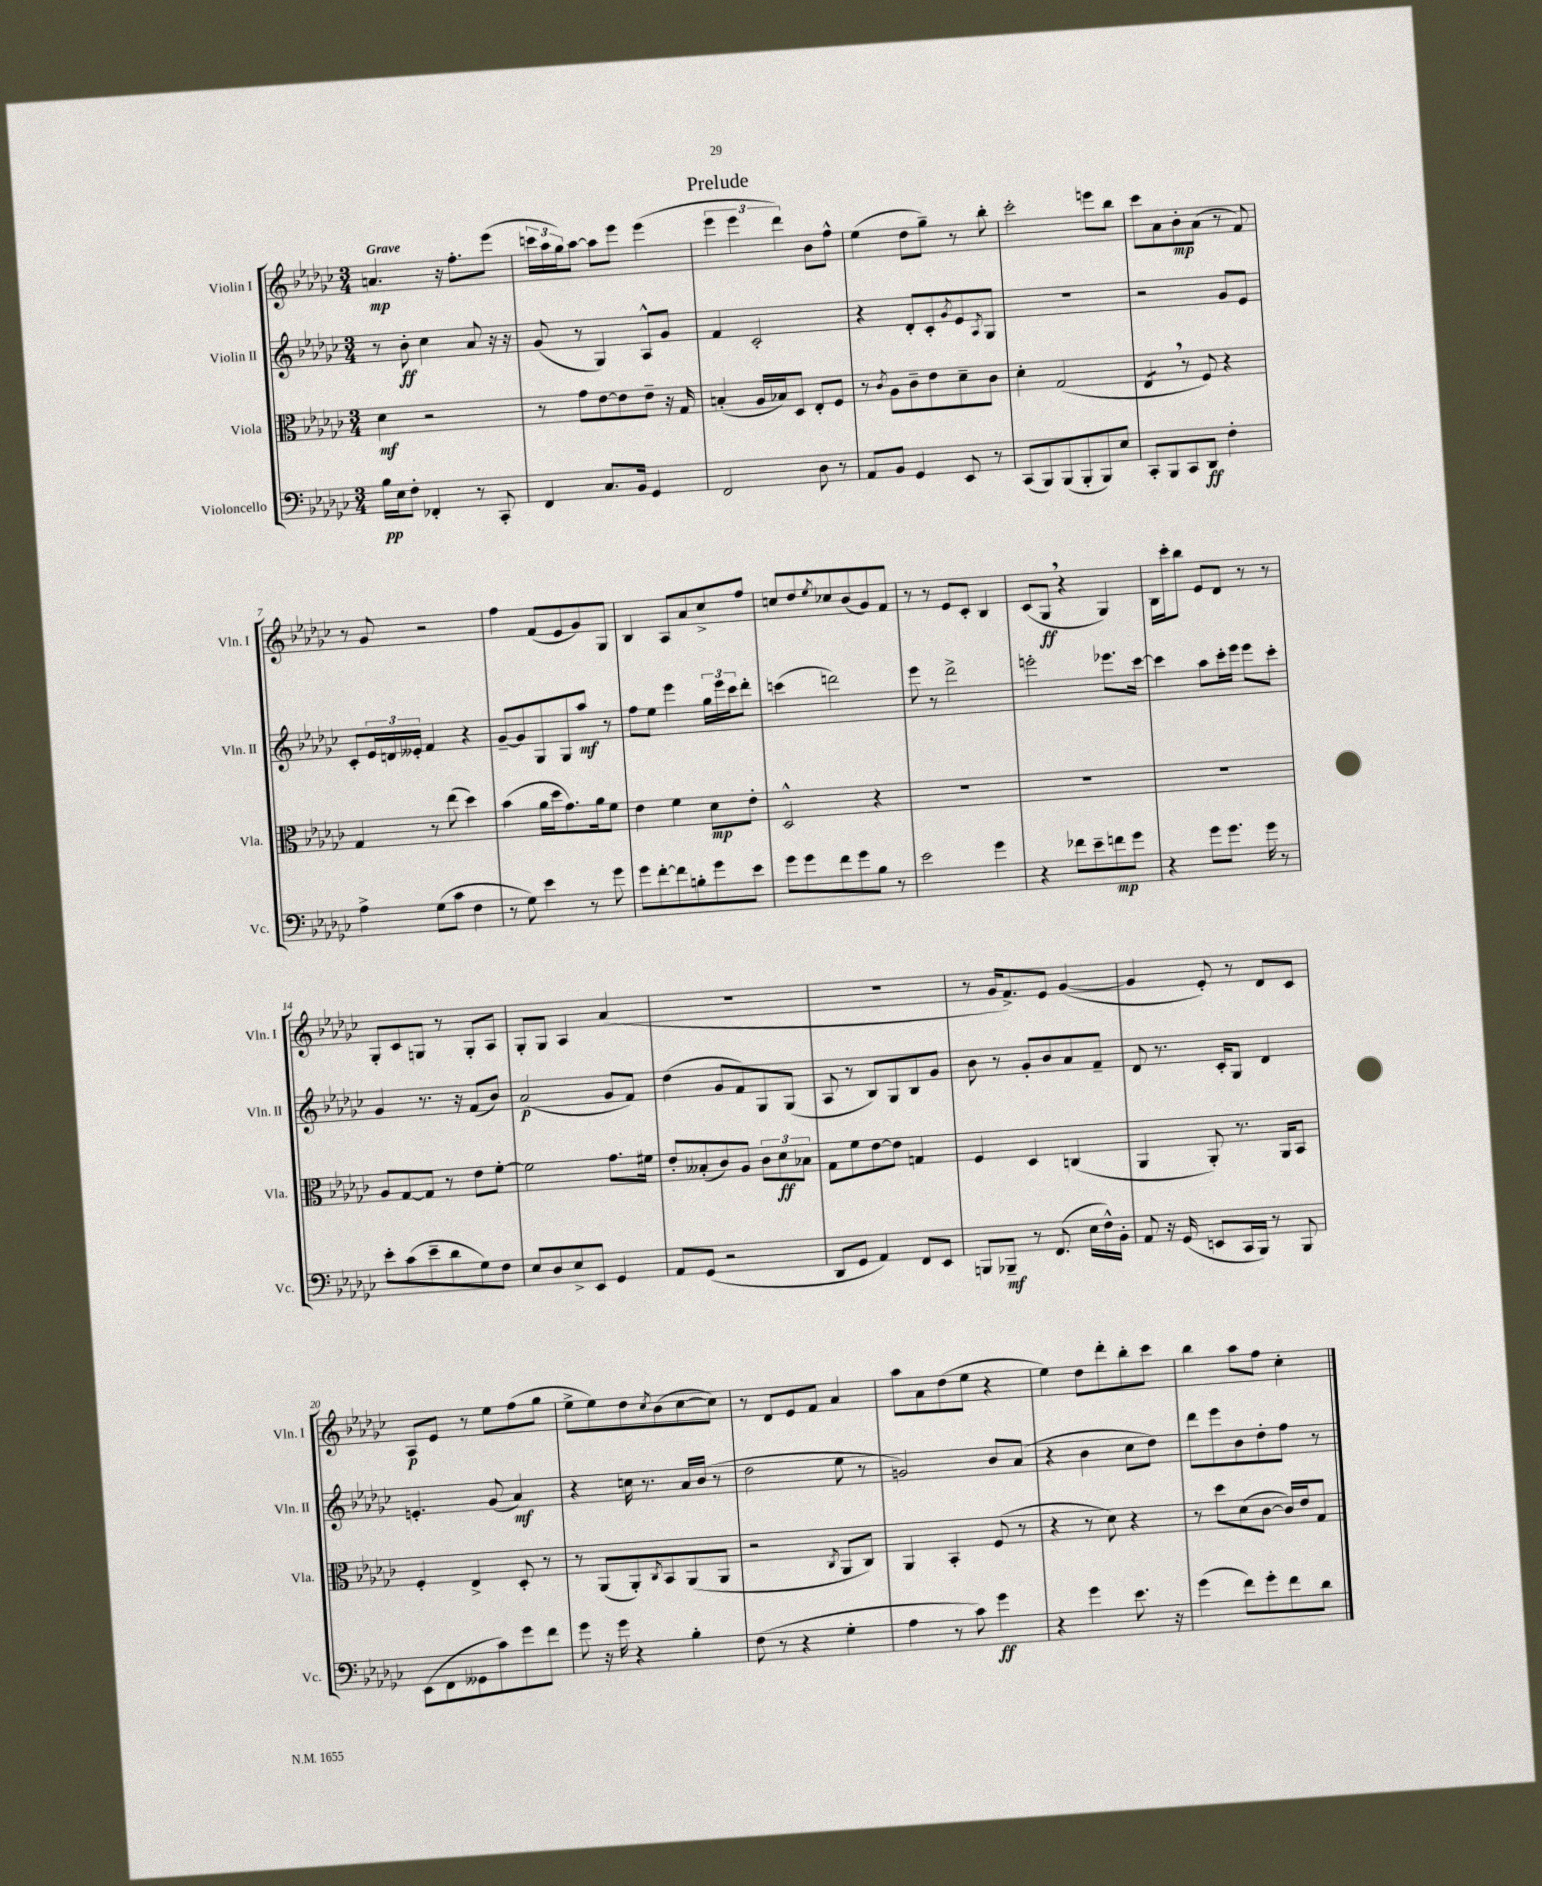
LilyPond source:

\header { title = "Prelude" }
<<
\new StaffGroup <<
\new Staff = "s0" \with { instrumentName = "Violin I" shortInstrumentName = "Vln. I" } {
    \clef treble \key ges \major \numericTimeSignature \time 3/4 \tempo "Grave"
    a'4.\mp r16 f''8.-. ees'''8( |
    \tuplet 3/2 { c'''16 aes''16 ges''16) } aes''8~ aes''8 ees'''8 ees'''4( |
    \tuplet 3/2 { ees'''4 ees'''4 des'''4) } bes'8 f''8-^ |
    ees''4( des''8 ges''8--) r8 bes''8-. |
    ces'''2-. e'''8 bes''8 |
    ces'''8 aes'8 bes'8-.\mp aes'8( r8 f'8) |
    r8 ges'8 r2 |
    f''4 f'8( ees'8 ges'8) ges8 |
    bes4 aes8 aes'8 ces''8-> f''8 |
    c''8 des''8 \acciaccatura { ees''8 } ces''8 bes'8( ges'8) f'8 |
    r8 r8 ees'8 ces'8-. bes4 |
    ces'8( ges8\ff \breathe r4 ges4) |
    bes16 ces'''16-. bes''8 ees'8 des'8 r8 r8 |
    ges8-. ces'8 g8 r8 g8-. aes8 |
    ges8-. ges8 aes4 aes'4( |
    R2. |
    R2. |
    r8 ges'16 f'8.->) ees'8 ges'4~( |
    ges'4 ees'8-.) r8 des'8 ces'8 |
    aes8\p ees'8 r8 ees''8 f''8( ges''8 |
    ees''8-> ees''8) des''8 \acciaccatura { ces''8 } bes'8( ces''8~ ces''8) |
    r8 des'8 ees'8 f'8 aes'4 |
    aes''8 aes'8 des''8( ees''8 r4 |
    ees''4) des''8 des'''8-. bes''8-. ces'''8 |
    bes''4 aes''8 f''8 ces''4-. \bar "|." |
}
\new Staff = "s1" \with { instrumentName = "Violin II" shortInstrumentName = "Vln. II" } {
    \clef treble \key ges \major \numericTimeSignature \time 3/4
    r8 bes'8-.\ff ces''4 aes'8 r16 r16 |
    ges'8( r8 ges4) aes8-^ ges'8 |
    f'4 ces'2-. |
    r4 des'8-. ces'8-. \acciaccatura { ges'8 } ees'8 \acciaccatura { aes8 } ges8 |
    R2. |
    r2 ges'8 ees'8 |
    ces'8-. \tuplet 3/2 { ees'16 d'16 eeses'16-. } f'4 r4 |
    ges'8~-- ges'8 ges8 ges8 aes''8\mf r8 |
    f''8 ees''8 ees'''4 \tuplet 3/2 { ges''16 ees'''16 ces'''16 } des'''8-. |
    c'''4( d'''2) |
    ees'''8 r8 des'''2-> |
    e'''2-. ees'''8. ces'''16~ |
    ces'''4 aes''8 ces'''16-. ees'''16 ees'''8 ces'''8-. |
    ges'4 r8. r16 f'8( bes'8) |
    aes'2\p( ges'8 f'8) |
    des''4( ges'8 f'8) ges8 ges8( |
    aes8 r8 bes8) ges8 bes8 ges'8 |
    bes'8 r8 ges'8-. bes'8 aes'8 f'8-- |
    des'8 r8. ces'16-. ges8 des'4 |
    e'4.-. ges'8( aes'4\mf) |
    r4 c''16 r8. aes'16 bes'16( r8 |
    des''2 ees''8 r8 |
    g'2) bes'8 aes'8( |
    r4 bes'4 ces''8 des''8) |
    des'''8 ees'''8 bes'8 des''8-. f''8 r8 \bar "|." |
}
\new Staff = "s2" \with { instrumentName = "Viola" shortInstrumentName = "Vla." } {
    \clef alto \key ges \major \numericTimeSignature \time 3/4
    des'4\mf r2 |
    r8 ges'8 ees'8~ ees'8 ees'8-- r16 ges16 |
    b4-.( aes16 bes16) des8 ees8-. f8 |
    r8 \acciaccatura { ces'8 } aes8 ces'8-- ees'8 des'8-- ces'8 |
    des'4-. ges2( |
    ees4:8 \breathe r8 f8) r4 |
    ges4 r8 ees''8( des''4) |
    bes'4( aes'16 des''16 ges'8.) aes'16 f'8 |
    ees'4 f'4 des'8\mp ees'8-. |
    des2-^ r4 |
    R2. |
    R2. |
    R2. |
    aes8 ges8~ ges8 r8 ees'8 f'8~-. |
    f'2 ges'8. fis'16 |
    ees'8-. beses8-.( ces'8) aes8 \tuplet 3/2 { ces'8 des'8\ff bes8 } |
    ges8 f'8 ees'8~ ees'8 g4 |
    f4 des4 c4( |
    aes,4 aes,8-.) r8. aes,16 bes,8 |
    f4-. ees4-> des8-. r8 |
    r8 aes,8( aes,8-.) \acciaccatura { ces8 } bes,8 aes,8( aes,8 |
    r2 \acciaccatura { ces8 } aes,8 ces8) |
    aes,4 bes,4-. f8( r8 |
    r4 r8 des'8) r4 |
    r8 des''8 des'8( ces'8~ ces'16) ees'16 ges8 \bar "|." |
}
\new Staff = "s3" \with { instrumentName = "Violoncello" shortInstrumentName = "Vc." } {
    \clef bass \key ges \major \numericTimeSignature \time 3/4
    bes16\pp ees16 f8-. fes,4-. r8 ces,8-. |
    f,4 ces8. bes,16 ges,4 |
    f,2 des8 r8 |
    aes,8 bes,8 ges,4 ees,8 r8 |
    ces,8( bes,,8) bes,,8( bes,,8-. bes,,8) ees8 |
    ces,8-. bes,,8 ces,8 des,8\ff f4-. |
    aes4-> ges8( ces'8 f4 |
    r8 ges8) ees'4 r8 ges'8 |
    ges'8 f'8~-. f'8 b8-. ges'8 ees'8 |
    ges'8 ges'8 f'8 ges'8 bes8 r8 |
    ees'2 ges'4 |
    r4 fes'8 ees'8-- f'8\mp ges'8 |
    r4 ges'8 ges'8. ges'16 r8 |
    ees'8-. ces'8( ees'8-- des'8 ges8) f8 |
    ees8 des8 ees8-> ees,8 ges,4 |
    aes,8 ges,8( r2 |
    des,8 ges,8 aes,4) f,8 ees,8 |
    b,,8 bes,,8--\mf r8 f,8.( ees16 f16-^) bes,16-. |
    aes,8 r16 ges,16( e,8 ces,16 bes,,16) r8 bes,,8 |
    ees,8( f,8 geses,8 ces'8) ges'8 f'8 |
    ges'8 r16 ges'16 r4 bes4-. |
    f8( r8 r4 ges4-. |
    aes4 r8 ces'8) ges'4\ff |
    r4 ges'4 ees'8. r16 |
    ges'4( f'8) ges'8-. f'8 des'8 \bar "|." |
}
>>
>>
